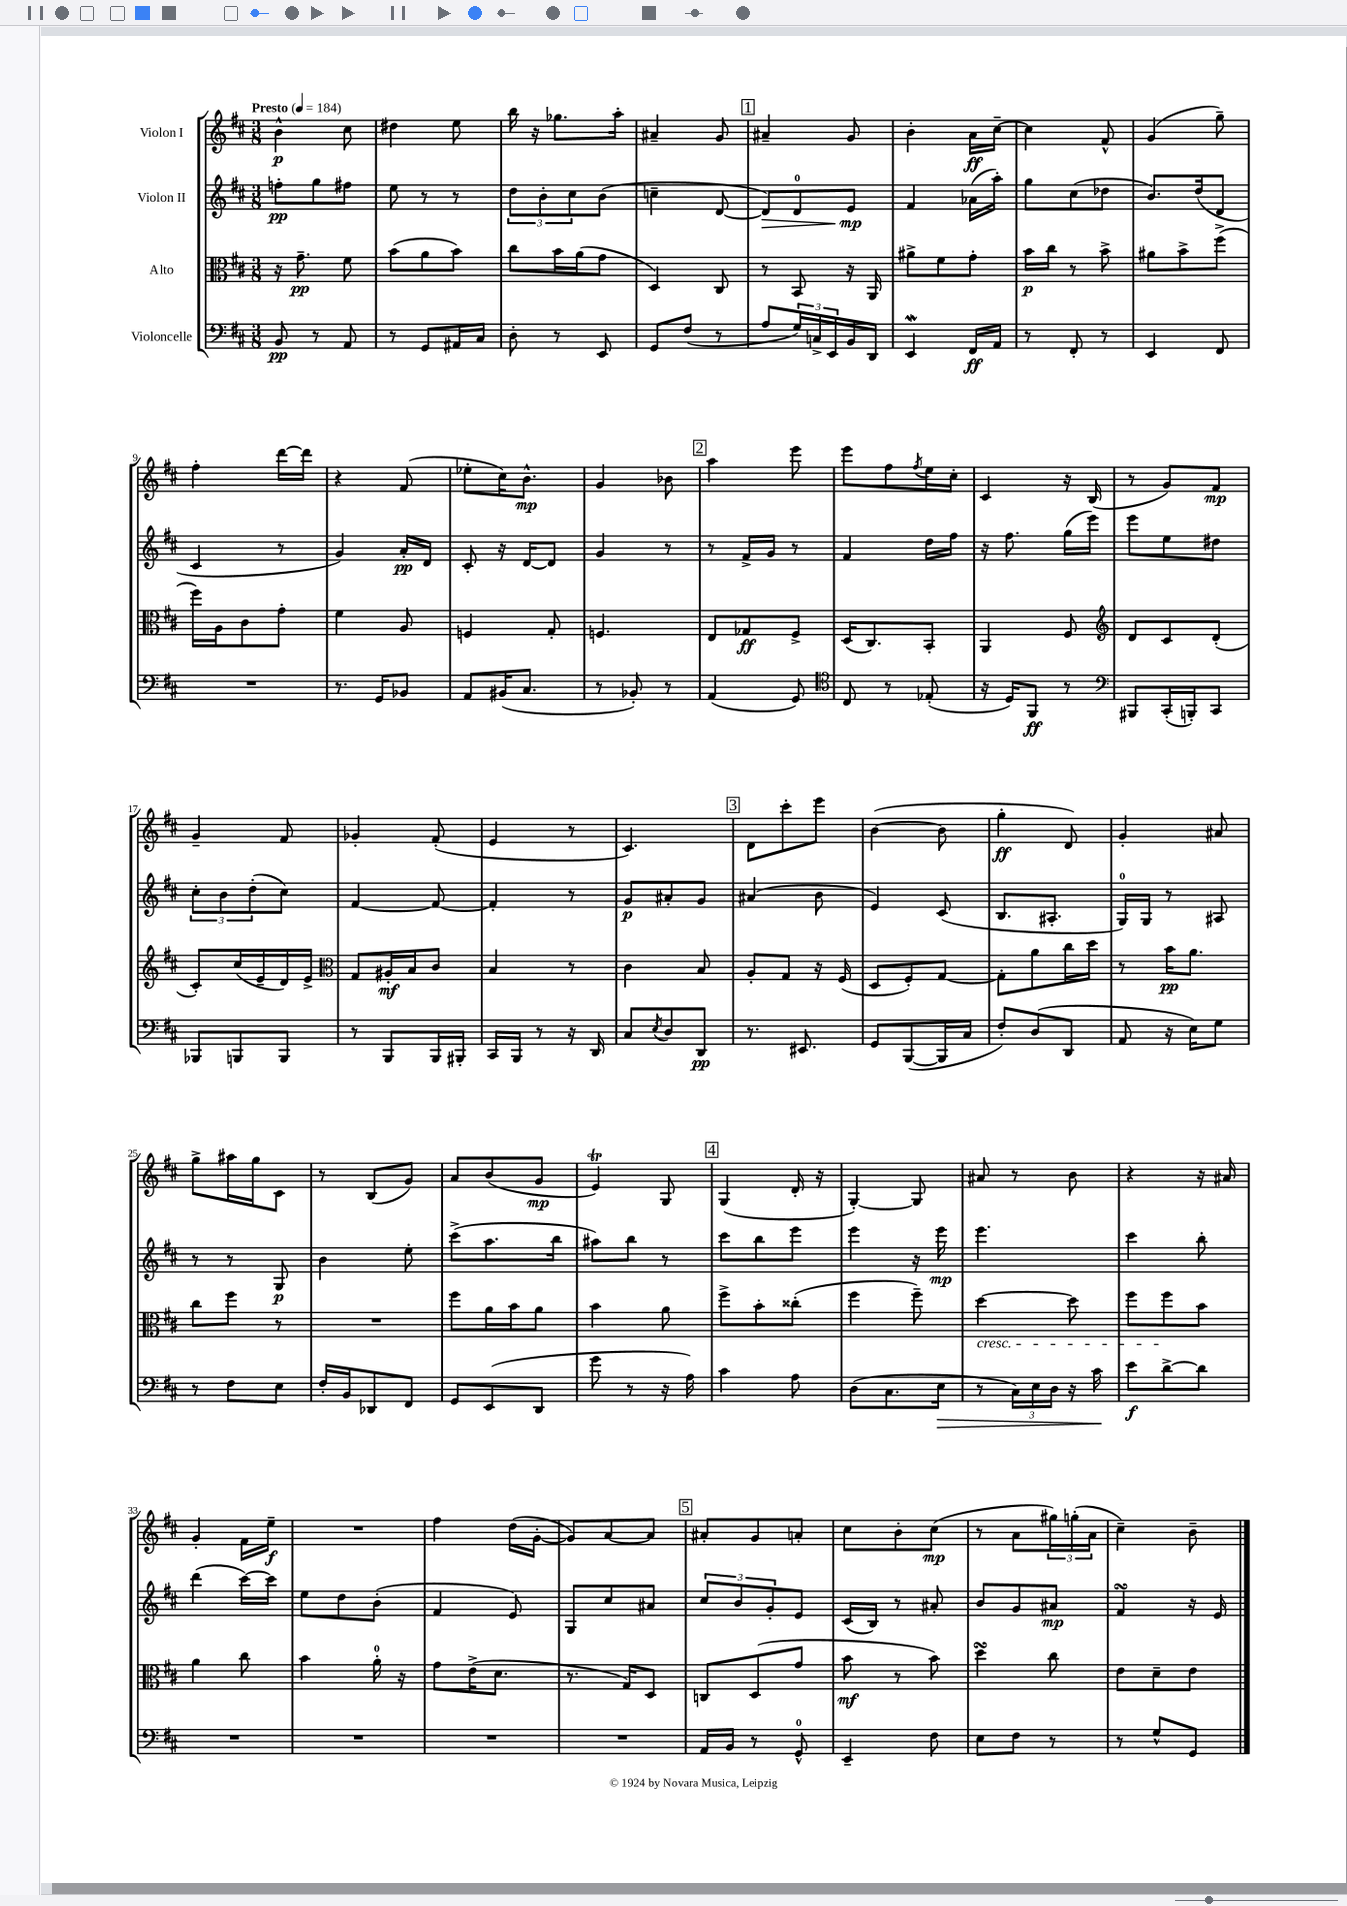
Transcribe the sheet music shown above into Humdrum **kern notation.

**kern	**kern	**kern	**kern
*staff4	*staff3	*staff2	*staff1
*clefF4	*clefC3	*clefG2	*clefG2
*k[f#c#]	*k[f#c#]	*k[f#c#]	*k[f#c#]
*M3/8	*M3/8	*M3/8	*M3/8
*MM184	*MM184	*MM184	*MM184
8BB	16r	8ff'	4b^^
.	8.g~	.	.
8r	.	8gg	.
8AA	8f#	8ff#	8cc#
=	=	=	=
8r	(8b	8ee	4dd#
8GG	8a	8r	.
16AA#	8b)	8r	8ee
16C#	.	.	.
=	=	=	=
8D'	8cc#	12dd	16bb
.	.	.	16r
.	.	12b'	.
8r	16b	.	8.gg-
.	.	12cc#	.
.	(16a	.	.
8EE	8g	(8b	.
.	.	.	16aa'
=	=	=	=
8GG	4D)	4cc~	4a#~
(8F#	.	.	.
8r	8C#	[8d	8g
=	=	=	=
8A	8r	8d])	4a#~
24G)	8BB	8d	.
24C^	.	.	.
24EE	.	.	.
16BB	16r	8e	8g
16DD	16AA	.	.
=	=	=	=
4EE	8a#^	4f#	4b'
.	8f#	.	.
16FF#	8g'	(16a-	16a
16AA	.	16aa')	[16cc#~
=	=	=	=
8r	16b	8gg	4cc#]
.	16cc#	.	.
8FF#'	8r	(8cc#	.
8r	8b^	8dd-	8f#^^
=	=	=	=
4EE	8a#	8.b)	(4g
.	8b^	.	.
.	.	(16dd	.
8FF#	(8ff#^	8d	8gg~)
=	=	=	=
4.r	16ff#)	4c#	4ff#'
.	16A	.	.
.	8c#	.	.
.	8g'	8r	[16ddd
.	.	.	16ddd]
=	=	=	=
8.r	4f#	4g)	4r
16GG	.	.	.
8BB-	8A	16a'	(8f#
.	.	16d	.
=	=	=	=
8AA	4F	8c#'	8ee-'
(16BB#	.	16r	16cc#)
8.C#	.	[16d	8.b^^
.	8G'	8d]	.
=	=	=	=
8r	4.F	4g	4g
8BB-')	.	.	.
8r	.	8r	8b-
=	=	=	=
(4AA	8E	8r	4aa
.	8G-	16f#^	.
.	.	16g	.
8GG)	8F#^	8r	8eee
=	=	=	=
*clefC4	*	*	*
8C#	(16D	4f#	8eee
.	8.C#)	.	.
8r	.	.	8ff#
.	.	.	8qff#
(8E-'	8BB'	16dd	16ee
.	.	16ff#	16cc#'
=	=	=	=
16r	4AA	16r	4c#
16D)	.	8.ff#	.
8FF#	.	.	.
8r	8F#	(16gg	16r
.	.	16eee)	(16B
=	=	=	=
*clefF4	*clefG2	*	*
8BBB#	8d	8eee	8r
(16CC#'	8c#	8ee	8g)
16BBB')	.	.	.
8CC#	(8d'	8dd#	8f#
=	=	=	=
8BBB-	8c#')	12cc#'	4g~
.	.	12b	.
8BBB	(16cc#	.	.
.	.	(12dd'	.
.	16e~	.	.
8BBB	16d)	8cc#)	8f#
.	16e^	.	.
=	=	=	=
*	*clefC3	*	*
8r	8G	[4f#	4g-'
8BBB	16A#'	.	.
.	16B	.	.
16BBB	8c#	8f#_	(8f#'
16BBB#'	.	.	.
=	=	=	=
16CC#	4B	4f#']	4e
16BBB	.	.	.
8r	.	.	.
16r	8r	8r	8r
16DD	.	.	.
=	=	=	=
8C#	4c#	8g	4.c#)
8qE	.	.	.
8D	.	8a#'	.
8DD	8B	8g	.
=	=	=	=
8.r	8A'	(4a#	8d
.	8G	.	8ccc#'
8.EE#	.	.	.
.	16r	8b	8eee
.	(16F#	.	.
=	=	=	=
8GG	8D	4e)	([4b
([8BBB	8F#')	.	.
16BBB]	[8G	(8c#	8b]
16C#	.	.	.
=	=	=	=
8F#')	8G']	8.B	4gg'
(8D	8a	.	.
.	.	8.A#'	.
8DD	16cc#	.	8d)
.	16dd	.	.
=	=	=	=
8AA	8r	16G)	4g'
.	.	16G	.
16r	16b	8r	.
16E)	8.a	.	.
8G	.	8A#	8a#
=	=	=	=
8r	8cc#	8r	8gg^
8F#	8ff#	8r	16aa#
.	.	.	16gg
8E	8r	8G	8c#
=	=	=	=
16F#'	4.r	4b	8r
16BB	.	.	.
8DD-	.	.	(8B
8FF#	.	8ee'	8g)
=	=	=	=
8GG	8ff#	(8ccc#^	8a
(8EE	16a	8.aa	(8b
.	16b	.	.
8DD	8a	.	8g
.	.	16bb	.
=	=	=	=
8g	4b	8aa#)	4e)
8r	.	8bb	.
16r	8a	8r	8G
16A)	.	.	.
=	=	=	=
4c#	8ff#^	8ccc#	(4G
.	8b'	8bb	.
8A	(8cc##'	8eee	16d'
.	.	.	16r
=	=	=	=
(8D	4ff#	4eee	[4G')
8.C#	.	.	.
.	8ff#~)	16r	8G]
16E	.	16eee	.
=	=	=	=
8r	[4dd	4.eee	8a#
24C#)	.	.	8r
24E	.	.	.
24D	.	.	.
16r	8dd]	.	8b
16c#	.	.	.
=	=	=	=
8e	8ff#	4ccc#	4r
[8d^	8ff#	.	.
8d]	8b	8bb'	16r
.	.	.	16a#
=	=	=	=
4.r	4a	(4ddd	4g'
.	8cc#	[16ccc#)	16f#
.	.	16ccc#]	16ee~
=	=	=	=
4.r	4b	8ee	4.r
.	.	8dd	.
.	16a'	(8b'	.
.	16r	.	.
=	=	=	=
4.r	8g	4f#	4ff#
.	(16e^	.	.
.	8.d	.	.
.	.	8e)	(16dd
.	.	.	[16g'
=	=	=	=
4.r	8.r	8G	8g])
.	.	8cc#	[8a
.	16G)	.	.
.	8D	8a#	8a]
=	=	=	=
16AA	8C	12cc#	8a#'
16BB	.	.	.
.	.	12b	.
8r	(8D	.	8g
.	.	12g'	.
8GG^^	8g	8e	8a'
=	=	=	=
4EE~	8b	(16c#	8cc#
.	.	16B)	.
.	8r	8r	8b'
8F#	8b)	8a#'	(8cc#
=	=	=	=
8E	4dd	8b	8r
8F#	.	8g	8a
8r	8cc#	8a#	24gg#)
.	.	.	(24gg'
.	.	.	24a
=	=	=	=
8r	8e	4f#	4cc#~)
8G^^	8d~	.	.
8GG	8e	16r	8b~
.	.	16e	.
==	==	==	==
*-	*-	*-	*-
